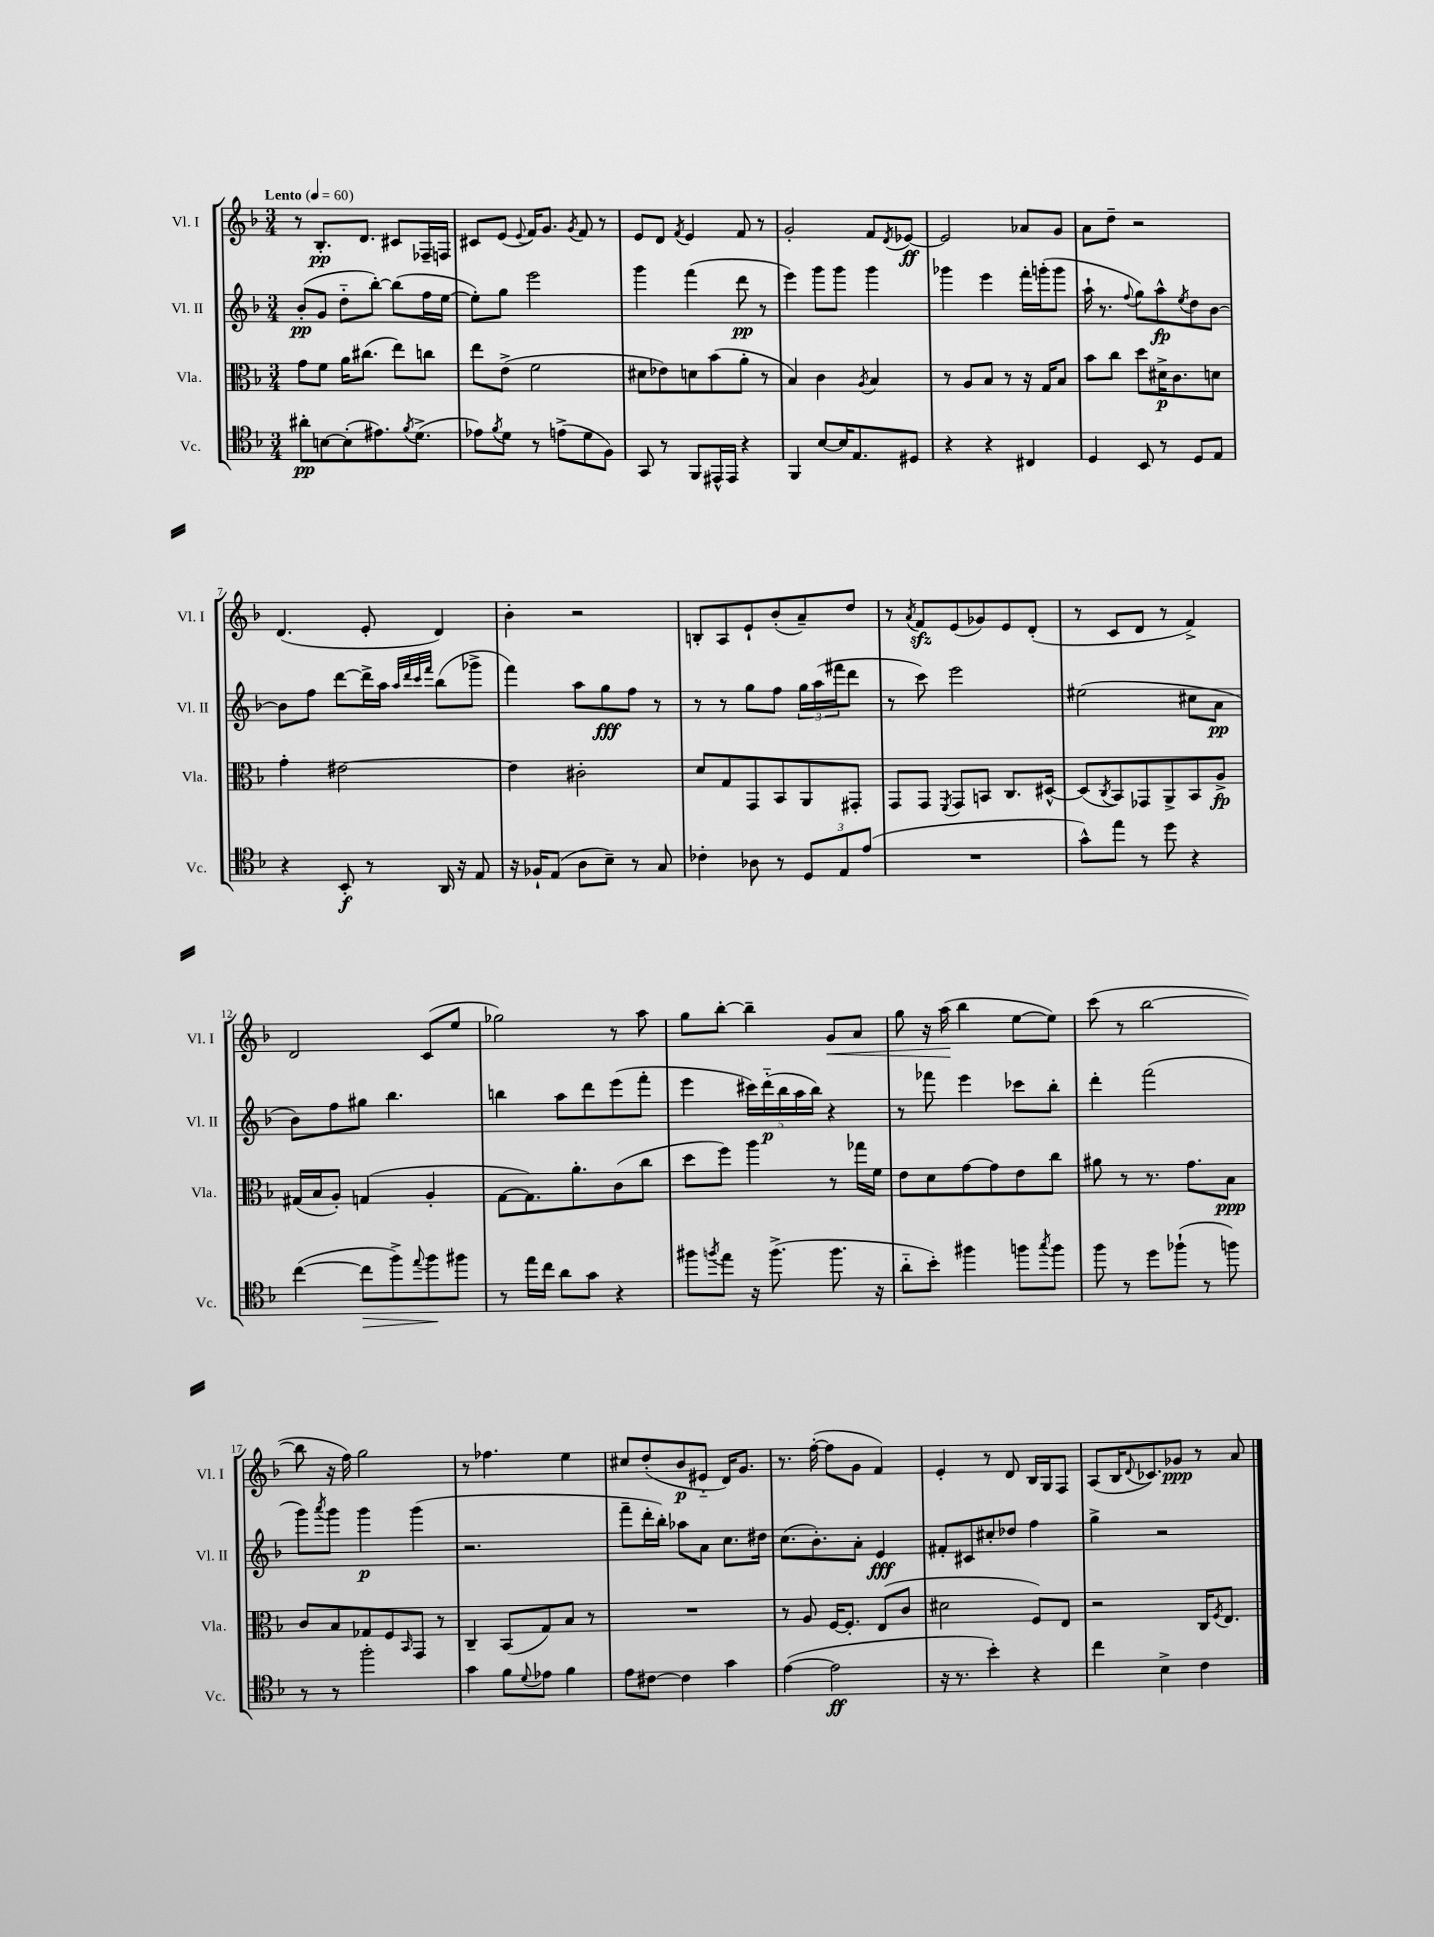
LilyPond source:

<<
\new StaffGroup <<
\new Staff = "s0" \with { instrumentName = "Vl. I" shortInstrumentName = "Vl. I" } {
    \clef treble \key f \major \numericTimeSignature \time 3/4 \tempo "Lento" 4 = 60
    r8 bes8.-.\pp d'8. cis'8 fes16-- f16 |
    cis'8 e'8( \appoggiatura { e'8 } f'16) g'8. \acciaccatura { g'8 } f'8 r8 |
    e'8 d'8 \acciaccatura { f'8 } e'4 f'8 r8 |
    g'2-. f'8 \acciaccatura { d'8 } ees'8~\ff |
    ees'2 aes'8 g'8 |
    a'8 d''8-- r2 |
    d'4.( e'8-. d'4) |
    bes'4-. r2 |
    b8-. a8 e'8-! bes'8-.( a'8--) d''8 |
    r8 \acciaccatura { a'8 } f'8\sfz e'8( ges'8) e'8 d'8-.( |
    r8 c'8 d'8 r8 f'4->) |
    d'2 c'8( e''8 |
    ges''2) r8 a''8 |
    g''8 bes''8~-. bes''4-- g'8\< a'8 |
    g''8 r16 a''16\!( bes''4 e''8~ e''8) |
    c'''8( r8 bes''2~ |
    bes''8 r16 f''16) g''2 |
    r8 fes''4. e''4 |
    cis''8 d''8-.( bes'8\p eis'8-_ d'16) g'8. |
    r8. f''16~-.( f''8 g'8 f'4) |
    e'4-. r8 d'8 bes16 g16 f8 |
    a8( bes16 \appoggiatura { d'8 } ces'8.) ges'8\ppp r8 a'8 \bar "|." |
}
\new Staff = "s1" \with { instrumentName = "Vl. II" shortInstrumentName = "Vl. II" } {
    \clef treble \key f \major \numericTimeSignature \time 3/4
    bes'8-.\pp( g'8 d''8-_ bes''8~-.) bes''8( f''16 e''16~ |
    e''8-.) g''8 e'''2 |
    g'''4 f'''4( d'''8\pp r8 |
    e'''4) g'''8 g'''8 g'''4 |
    ges'''4 e'''4 f'''16-. g'''16-.( g'''8 |
    a''16-! r8. \appoggiatura { f''8 } g''8) a''8-^\fp \acciaccatura { e''8 } d''8 bes'8~ |
    bes'8 f''8 d'''8~ d'''16-> a''16 \grace { a''32 d'''32 c'''32 f'''32 } bes''8( ges'''8-> |
    f'''4) a''8 g''8\fff f''8 r8 |
    r8 r8 g''8 f''8 \tuplet 3/2 { g''16 a''16( fis'''16 } d'''8 |
    r8 c'''8) e'''2 |
    eis''2( cis''8 a'8\pp |
    bes'8) f''8 gis''8 bes''4. |
    b''4 a''8 d'''8 e'''8( f'''8-. |
    e'''4 \tuplet 5/4 { cis'''16) d'''16-_\p( bes''16 a''16 bes''16) } r4 |
    r8 fes'''8 e'''4 ces'''8 bes''8-. |
    d'''4-. f'''2( |
    g'''8) \acciaccatura { a'''8 } g'''8 g'''4\p g'''4( |
    r2. |
    f'''8-- d'''16-. bes''16-.) aes''8 a'8 c''8. dis''16 |
    c''8.( bes'8.-.) a'8-. e'4\fff |
    fis'8-. cis'8 cis''8-. des''8 f''4 |
    g''4-> r2 \bar "|." |
}
\new Staff = "s2" \with { instrumentName = "Vla." shortInstrumentName = "Vla." } {
    \clef alto \key f \major \numericTimeSignature \time 3/4
    g'8 f'8 a'16 cis''8.( e''8) c''8 |
    e''8 e'8->( f'2 |
    dis'8 ees'8) d'8 bes'8( a'8-. r8 |
    bes4) c'4 \acciaccatura { a8 } bes4 |
    r8 a8 bes8 r8 r16 g16 bes8 |
    bes'8 c''8 d''8 dis'16->\p c'8. d'8 |
    g'4-. eis'2~ |
    eis'4 cis'2-. |
    d'8 g8 g,8 bes,8 a,8 gis,8-. |
    g,8 g,8 \acciaccatura { f,8 } g,8 b,8 c8. dis16~-^ |
    dis8( \acciaccatura { c8 } bes,8) ges,8 a,8-> bes,8 a8->\fp |
    gis16( bes16 a8-.) g4( a4-. |
    g8~ g8.) a'8.-. c'8( c''8 |
    d''8 f''8) a''4 r8 ges''16 f'16 |
    e'8 d'8 g'8~ g'8 e'8 c''8 |
    ais'8 r8 r8. g'8. bes8\ppp |
    c'8 bes8 ges8 f8 \grace { bes,16 } g,8 r8 |
    c4-- bes,8( g8) bes8 r8 |
    R2. |
    r8 a8 f16~ f8.-. e8( c'8 |
    dis'2 f8) e8 |
    r2 c16 \acciaccatura { f8 } e8. \bar "|." |
}
\new Staff = "s3" \with { instrumentName = "Vc." shortInstrumentName = "Vc." } {
    \clef tenor \key f \major \numericTimeSignature \time 3/4
    ais'8-.\pp b8~ b8-.( eis'8.) \acciaccatura { f'8 } d'8.->( |
    ees'8) \acciaccatura { f'8 } d'8 r8 e'8->( d'8 f8) |
    g,8 r8 f,8 eis,16-^ eis,16 r4 |
    f,4 bes8~ bes16 e8. dis8 |
    r4 r4 cis4 |
    d4 bes,8 r8 d8 e8 |
    r4 bes,8-.\f r8 a,16 r16 e8 |
    r16 fes16-! e8( a8 bes8--) r8 g8 |
    ces'4-. aes8 r8 \tuplet 3/2 { d8 e8 e'8( } |
    R2. |
    g'8-^) e''8 r8 d''8 r4 |
    c''4~( c''8\> f''8->) \appoggiatura { e''8 } f''8\! fis''8 |
    r8 e''16 c''16 a'8 g'8 r4 |
    fis''8 \acciaccatura { f''8 } e''8 r16 f''8.->( f''8. r16 |
    a'8-_ bes'8-.) fis''4 f''8 \acciaccatura { g''8 } f''8 |
    f''8 r8 d''8 fes''8-!( r8 f''8) |
    r8 r8 f''2-. |
    g'4 f'8 \appoggiatura { d'8 } ees'8 f'4 |
    e'8 cis'8~ cis'4 g'4 |
    e'4~( e'2\ff |
    r16 r8. bes'4-.) r4 |
    c''4 bes4-> c'4 \bar "|." |
}
>>
>>
